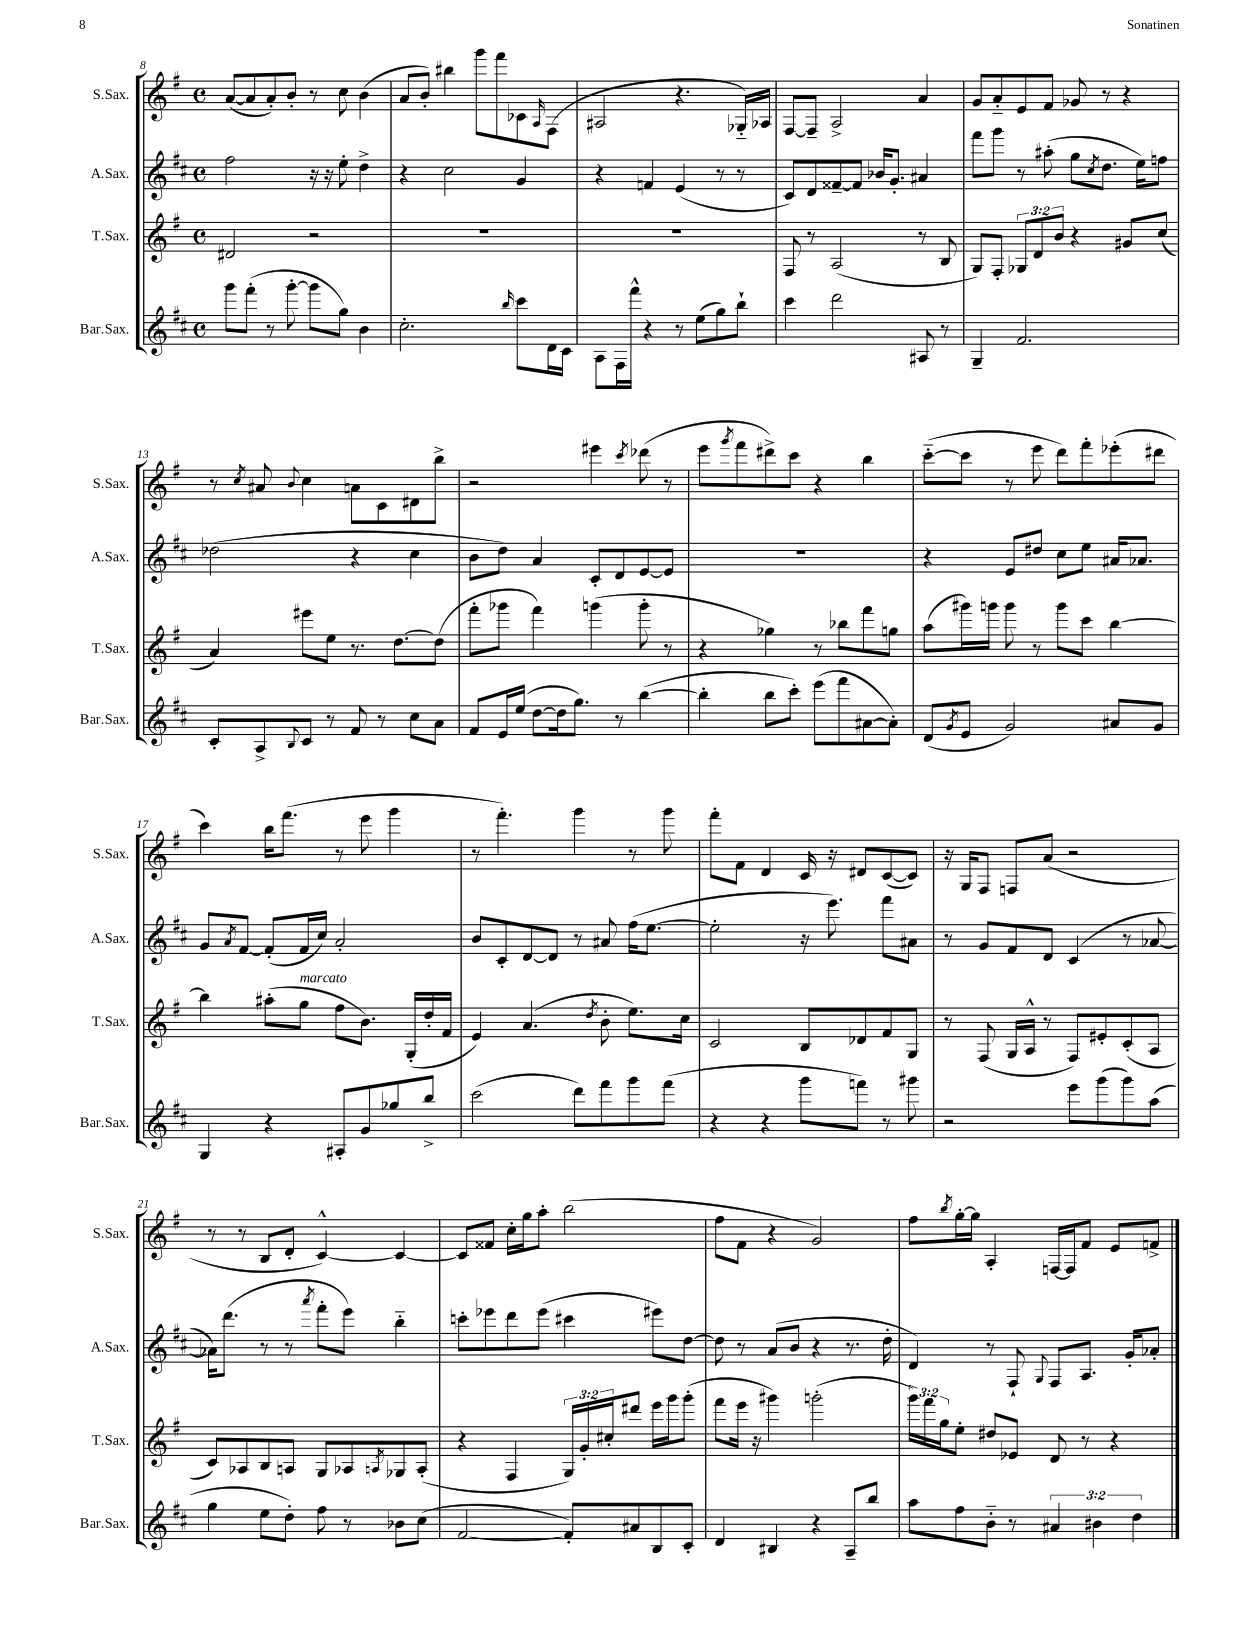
<<
\new StaffGroup <<
\new Staff = "s0" \with { instrumentName = "S.Sax." shortInstrumentName = "S.Sax." } {
    \clef treble \key g \major \defaultTimeSignature \time 4/4
    a'8~( a'8 a'8-.) b'8-. r8 c''8 b'4( |
    a'8 b'8-.) bis''4 g'''8 fis'''8 ces'8 \grace { a16 } fis8( |
    ais2 r4. ges16-_) aes16 |
    fis8~ fis8-- a2-> a'4 |
    g'8 a'8-_ e'8 fis'8 ges'8 r8 r4 |
    r8 \acciaccatura { c''8 } ais'8 \appoggiatura { b'8 } c''4 a'8 c'8 dis'8 b''8-> |
    r2 eis'''4 \acciaccatura { c'''8 } des'''8( r8 |
    e'''8 \acciaccatura { g'''8 } fis'''8 dis'''8->) c'''8 r4 b''4 |
    c'''8~-_( c'''8 r8 e'''8 d'''8) fis'''8-. ees'''8-.( dis'''8 |
    c'''4) b''16 fis'''8.( r8 e'''8 g'''4 |
    r8 fis'''4.-.) g'''4 r8 g'''8 |
    fis'''8-. fis'8 d'4 c'16 r16 dis'8 c'8~( c'8) |
    r16 g16 fis8 f8 a'8( r2 |
    r8 r8 b8 d'8-. c'4~-^) c'4~ |
    c'8 fisis'8 c''16-. g''16 a''8-. b''2( |
    fis''8 fis'8 r4 g'2) |
    fis''8 \acciaccatura { b''8 } g''16~-. g''16 a4-. f16~ f16 fis'8 e'8 f'8-> \bar "|." |
}
\new Staff = "s1" \with { instrumentName = "A.Sax." shortInstrumentName = "A.Sax." } {
    \clef treble \key d \major \defaultTimeSignature \time 4/4
    fis''2 r16 r16 e''8-. d''4-> |
    r4 cis''2 g'4 |
    r4 f'4 e'4( r8 r8 |
    cis'8) d'8 fisis'8~-- fisis'8 bes'16 g'8.-. ais'4 |
    fis'''8 g'''8 r8 ais''8-.( g''8 \acciaccatura { cis''8 } d''8. e''16) f''8 |
    des''2( r4 cis''4 |
    b'8 d''8) a'4 cis'8-. d'8 e'8~ e'8 |
    R1 |
    r4 e'8 dis''8 cis''8 e''8 ais'16 aes'8. |
    g'8 \acciaccatura { a'8 } fis'8~ fis'8-.( fis'16 cis''16) a'2-. |
    b'8 cis'8-. d'8~ d'8 r8 ais'8 fis''16( e''8.~ |
    e''2-. r16 e'''8.) fis'''8 ais'8 |
    r8 g'8 fis'8 d'8 cis'4( r8 aes'8~ |
    aes'16) d'''8.( r8 r8 \acciaccatura { a'''8 } fis'''8-. e'''8) b''4-_ |
    c'''8-. ees'''8 d'''8 ees'''8( cis'''4 eis'''8) d''8~ |
    d''8 r8 a'8( b'8 r4 r8. d''16-. |
    d'4) r8 fis8-! \appoggiatura { g8 } fis8 a8. g'16-. aes'8-. \bar "|." |
}
\new Staff = "s2" \with { instrumentName = "T.Sax." shortInstrumentName = "T.Sax." } {
    \clef treble \key g \major \defaultTimeSignature \time 4/4 \override Staff.TupletNumber.text = #tuplet-number::calc-fraction-text
    dis'2 r2 |
    R1 |
    R1 |
    fis8 r8 a2( r8 b8 |
    g8) fis8-. \tuplet 3/2 { ges8 d'8 b'8 } r4 gis'8 c''8( |
    a'4) eis'''8 e''8 r8. d''8.~ d''8( |
    fis'''8-. ges'''8 fis'''4) g'''4( g'''8-. r8 |
    r4 ges''4) r8 bes''8 fis'''8 g''8 |
    a''8( gis'''16) g'''16 g'''8 r8 g'''8 c'''8 b''4~ |
    b''4 ais''8-.( g''8^\markup { \italic "marcato" } fis''8 b'8.) g16-.( d''16-. fis'16 |
    e'4) a'4.( \acciaccatura { d''8 } b'8-. e''8.) c''16 |
    c'2 b8 des'8 fis'8 g8 |
    r8 fis8( g16 a16-^ r8 fis8) eis'8-. c'8-.( a8 |
    c'8) aes8 b8 a8 g8 aes8 \acciaccatura { a8 } ges8 a8-.( |
    r4 fis4 \tuplet 3/2 { g16) g'16-. cis''16-. } dis'''8 e'''16 g'''16 g'''8-.( |
    fis'''8 e'''16 r16 gis'''4) g'''2-.( |
    \tuplet 3/2 { g'''16) fis'''16 g''16 } e''8-. dis''8 ees'8 d'8 r8 r4 \bar "|." |
}
\new Staff = "s3" \with { instrumentName = "Bar.Sax." shortInstrumentName = "Bar.Sax." } {
    \clef treble \key d \major \defaultTimeSignature \time 4/4 \override Staff.TupletNumber.text = #tuplet-number::calc-fraction-text
    g'''8 fis'''8-.( r8 g'''8~-. g'''8 g''8) b'4 |
    cis''2.-. \grace { b''16 } cis'''8 d'16 cis'16 |
    a8 fis16 fis'''16-^ r4 r8 e''8( g''8) b''8-! |
    cis'''4 d'''2 ais8 r8 |
    g4-- fis'2. |
    cis'8-. a8-> \appoggiatura { b8 } cis'8 r8 fis'8 r8 cis''8 a'8 |
    fis'8 e'16 e''16( d''8~ d''16 g''8.) r8 b''4~( |
    b''4-. b''8 cis'''8-.) e'''8( fis'''8 ais'8~ ais'8-.) |
    d'8( \acciaccatura { g'8 } e'8 g'2) ais'8 g'8 |
    g4 r4 ais8-. g'8 ges''8 b''8-> |
    cis'''2( d'''8) fis'''8 g'''8 fis'''8( |
    r4 r4 g'''8 f'''8) r8 gis'''8 |
    r2 e'''8 g'''8( g'''8) a''8( |
    g''4 e''8 d''8-.) fis''8 r8 bes'8 cis''8( |
    fis'2~ fis'8-.) ais'8 b8 cis'8-. |
    d'4 bis4 r4 a8-- b''8 |
    a''8 fis''8 b'8-_ r8 \tuplet 3/2 { ais'4 bis'4 d''4 } \bar "|." |
}
>>
>>
\layout { \context { \Score currentBarNumber = #8 } }
